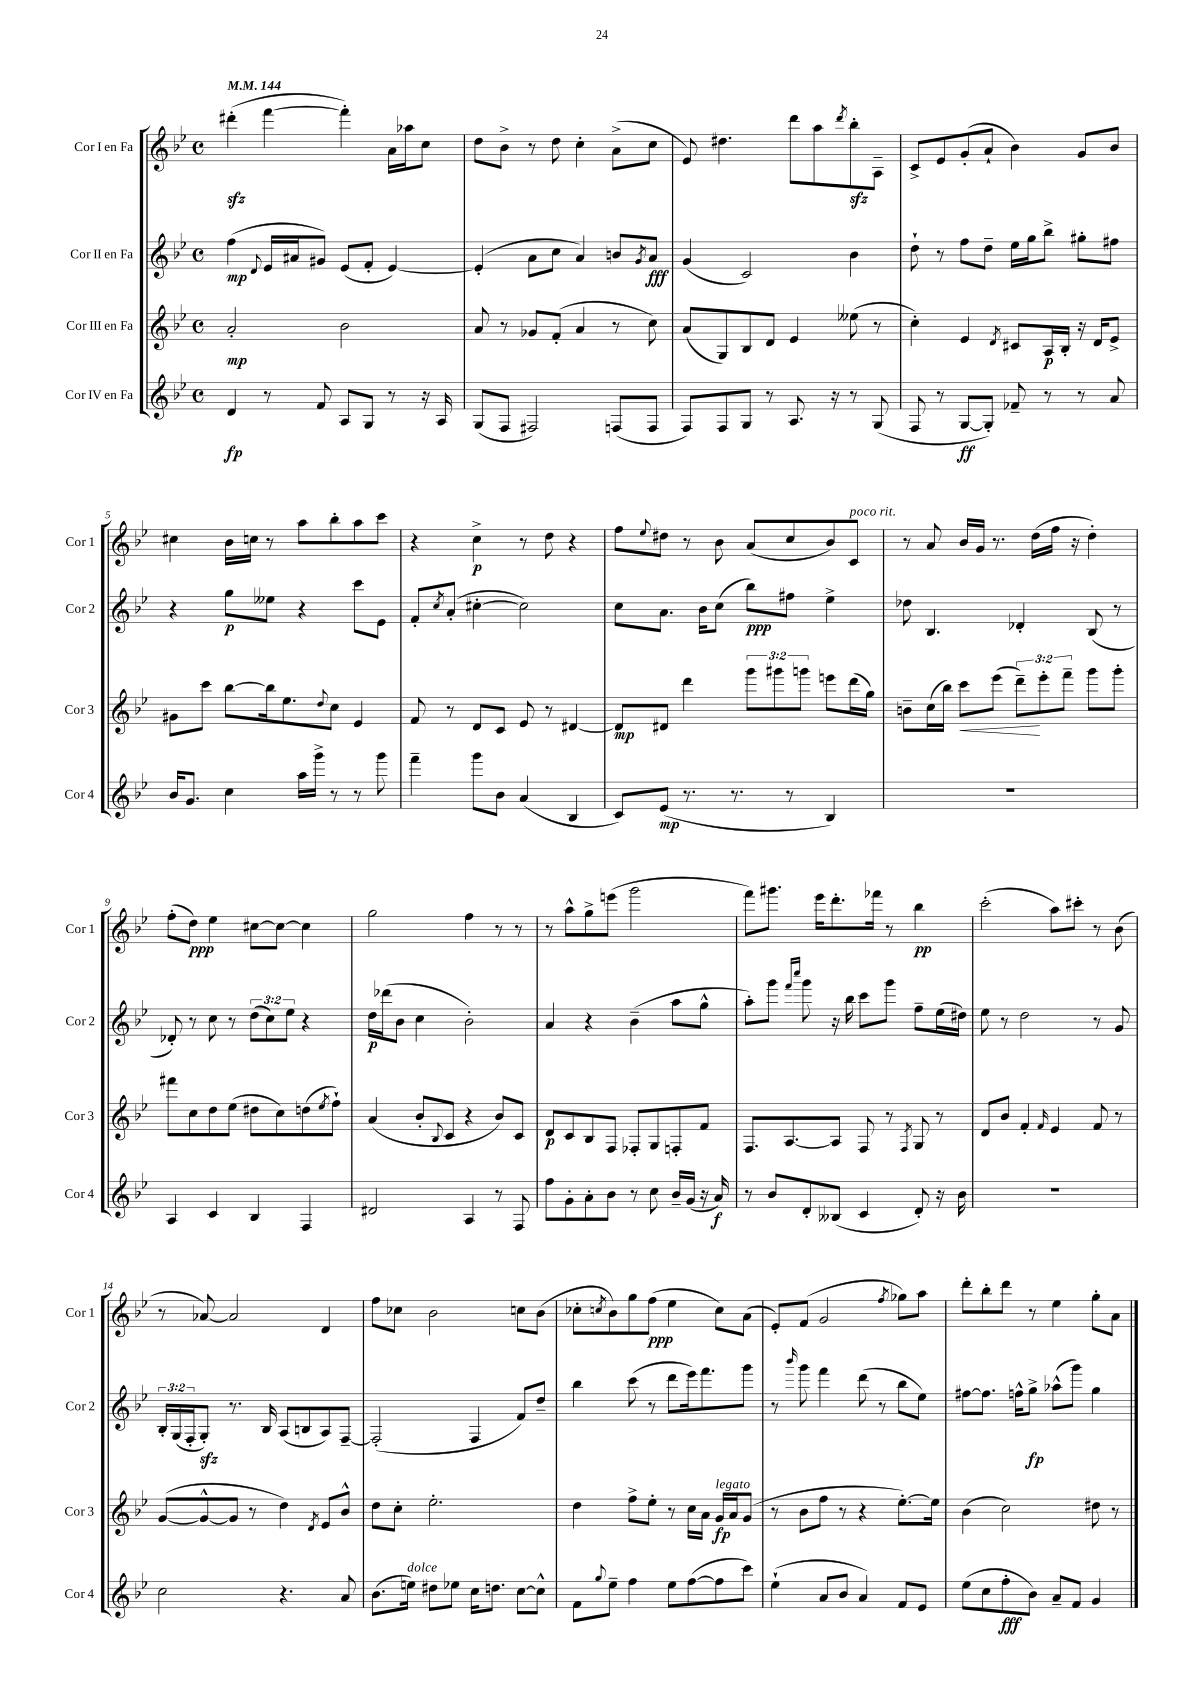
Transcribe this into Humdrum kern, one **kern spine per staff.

**kern	**kern	**kern	**kern
*staff4	*staff3	*staff2	*staff1
*clefG2	*clefG2	*clefG2	*clefG2
*k[b-e-]	*k[b-e-]	*k[b-e-]	*k[b-e-]
*M4/4	*M4/4	*M4/4	*M4/4
*met(c)	*met(c)	*met(c)	*met(c)
*MM144	*MM144	*MM144	*MM144
4d	2a'	(4ff	(4ddd#'
.	.	8qqd	.
8r	.	16e-	[4fff
.	.	16a#	.
8f	.	8g#)	.
8A	2b-	(8e-	4fff'])
8G	.	8f'	.
8r	.	[4e-)	16a
.	.	.	16aa-
16r	.	.	8cc
16A	.	.	.
=	=	=	=
(8G	8a	(4e-']	8dd
8F	8r	.	8b-^
2F#)	8g-	8a	8r
.	(8f'	8cc	8dd
.	4a	4a)	4cc'
(8F	8r	8b	(8a^
.	.	8qg	.
8F	8cc)	8a	8cc
=	=	=	=
8F)	(8a	(4g	8e-)
8F	8G)	.	4.dd#
8G	8B-	2c)	.
8r	8d	.	.
8.A	4e-	.	8ddd
.	.	.	8aa
16r	.	.	.
.	.	.	8qddd
8r	(8ee--	4b-	8bb-'
(8G	8r	.	8A~
=	=	=	=
8F	4cc')	8dd`	8c^
8r	.	8r	8e-
[8G	4e-	8ff	(8g'
8G'])	.	8dd~	8a`
.	8qd	.	.
8f-~	8c#	16ee-	4b-)
.	.	16gg	.
8r	16A	8bb-^	.
.	16B-'	.	.
8r	16r	8gg#'	8g
.	16d	.	.
8a	8e-^	8ff#	8b-
=	=	=	=
16b-	8g#	4r	4cc#
8.g	.	.	.
.	8ccc	.	.
4cc	[8bb-	8gg	16b-
.	.	.	16cc
.	16bb-]	8ee--	8r
.	8.ee-	.	.
16aa	.	4r	8aa
16ggg^	.	.	.
.	8qqdd	.	.
8r	8cc	.	8bb-'
8r	4e-	8ccc	8aa
8ggg	.	8e-	8ccc
=	=	=	=
4fff~	8f	8f'	4r
.	.	8qcc	.
.	8r	(8a'	.
8ggg	8d	[4cc#'	4cc^
8b-	8c	.	.
(4a	8e-	2cc#])	8r
.	8r	.	8dd
4B-	[4d#	.	4r
=	=	=	=
8c)	8d#]	8cc	8ff
.	.	.	8qqee-
(8e-	8d#	8.a	8dd#
8.r	4ddd	.	8r
.	.	16b-	.
.	.	(8cc	8b-
8.r	.	.	.
.	12ggg	8bb-)	(8a
.	12ggg#	.	.
8r	.	8ff#	8cc
.	12ggg	.	.
4B-)	8eee	4ee-^	8b-)
.	(16ddd	.	8c
.	16gg)	.	.
=	=	=	=
1r	8b~	8dd-	8r
.	(16cc	4.B-	8a
.	16bb-)	.	.
.	8ccc	.	16b-
.	.	.	16g
.	(8eee-	.	8.r
.	12ddd~)	4d-'	.
.	.	.	(16dd
.	12eee-'	.	.
.	.	.	16ff
.	12fff~	.	.
.	.	.	16r
.	8ggg	(8B-	4dd')
.	8ggg'	8r	.
=	=	=	=
4A	8fff#	8d-')	(8ff'
.	8cc	8r	8dd)
4c	8dd	8cc	4ee-
.	(8ee-	8r	.
4B-	8dd#	(12dd	[8cc#
.	.	12cc)	.
.	8cc)	.	8cc#_
.	.	12ee-	.
4F	(8dd	4r	4cc#]
.	8qee-	.	.
.	8ff`)	.	.
=	=	=	=
2d#	(4a	16dd	2gg
.	.	(16ddd-	.
.	.	8b-	.
.	8b-'	4cc	.
.	8qqB-	.	.
.	8c	.	.
4A	4r	2b-')	4ff
8r	8b-)	.	8r
8F	8c	.	8r
=	=	=	=
8ff	8d	4a	8r
8g'	8c	.	8aa^^
8a'	8B-	4r	8gg^
8b-	8F	.	(8eee
8r	8F-'	(4b-~	2ggg
8cc	8G	.	.
16b-~	8F'	8aa	.
(16g	.	.	.
16r	8f	8gg^^	.
16a)	.	.	.
=	=	=	=
8r	8.F	8aa')	8fff)
8b-	.	8ggg	8.ggg#
.	[8.A	.	.
.	.	16qqfff	.
.	.	16qqcccc	.
8d'	.	8ggg	.
.	.	.	16eee-
(8B--	8A]	16r	8.ddd'
.	.	16bb-	.
4c	8F	8ccc	.
.	.	.	16fff-
.	8r	8ggg	8r
.	8qF	.	.
8d')	8G	8ff~	4bb-
16r	8r	(16ee-	.
16b-	.	16dd#)	.
=	=	=	=
1r	8d	8ee-	(2ccc'
.	8b-	8r	.
.	4f'	2dd	.
.	16qqf	.	.
.	4e-	.	8aa)
.	.	.	8ccc#'
.	8f	8r	8r
.	8r	8g	(8b-
=	=	=	=
2cc	([8g	24B-'	8r
.	.	(24G	.
.	.	24F'	.
.	8g^^_	8G')	[8a-)
.	8g]	8.r	2a-]
.	8r	.	.
.	.	16B-	.
4.r	4dd)	(8A	.
.	.	8B	.
.	8qd	.	.
.	8e-	8A)	4d
8a	8b-^^	[8F~	.
=	=	=	=
(8.b-	8dd	(2F']	8ff
.	8cc'	.	8cc-
16ee)	.	.	.
8dd#	2.ee-'	.	2b-
8ee-	.	.	.
16cc	.	4F	.
8.dd	.	.	.
[8cc	.	8f)	8cc
8cc^^]	.	8dd~	(8b-
=	=	=	=
8f	4dd	4bb-	8cc-'
8qqgg	.	.	8qcc
8ee-~	.	.	8b-)
4ff	8ff^	(8ccc	8gg
.	8ee-'	8r	(8ff
8ee-	8r	8ddd	4ee-
([8ff	16cc	16eee-)	.
.	16a	8.fff	.
8ff]	16g	.	8cc)
.	16a	.	.
8ccc)	(8g	8ggg	(8a
=	=	=	=
(4ee-`	8r	8r	8e-')
.	.	16qqbbb-	.
.	8b-	8ggg	(8f
8a	8ff	4fff	2g
8b-	8r	.	.
4a)	4r	(8ddd	.
.	.	8r	.
.	.	.	8qff
8f	[8.ee-')	8bb-	8gg-)
8e-	.	8ee-)	8aa
.	16ee-]	.	.
=	=	=	=
(8ee-	(4b-	[8ff#	8ddd'
8cc	.	8.ff#]	8bb-'
8ff'	2cc)	.	8ddd
.	.	16ff^^	.
8b-)	.	8gg^	8r
8a~	.	(8aa-^^	4ee-
8f	.	8ggg)	.
4g	8dd#	4gg	8gg'
.	8r	.	8a
==	==	==	==
*-	*-	*-	*-
